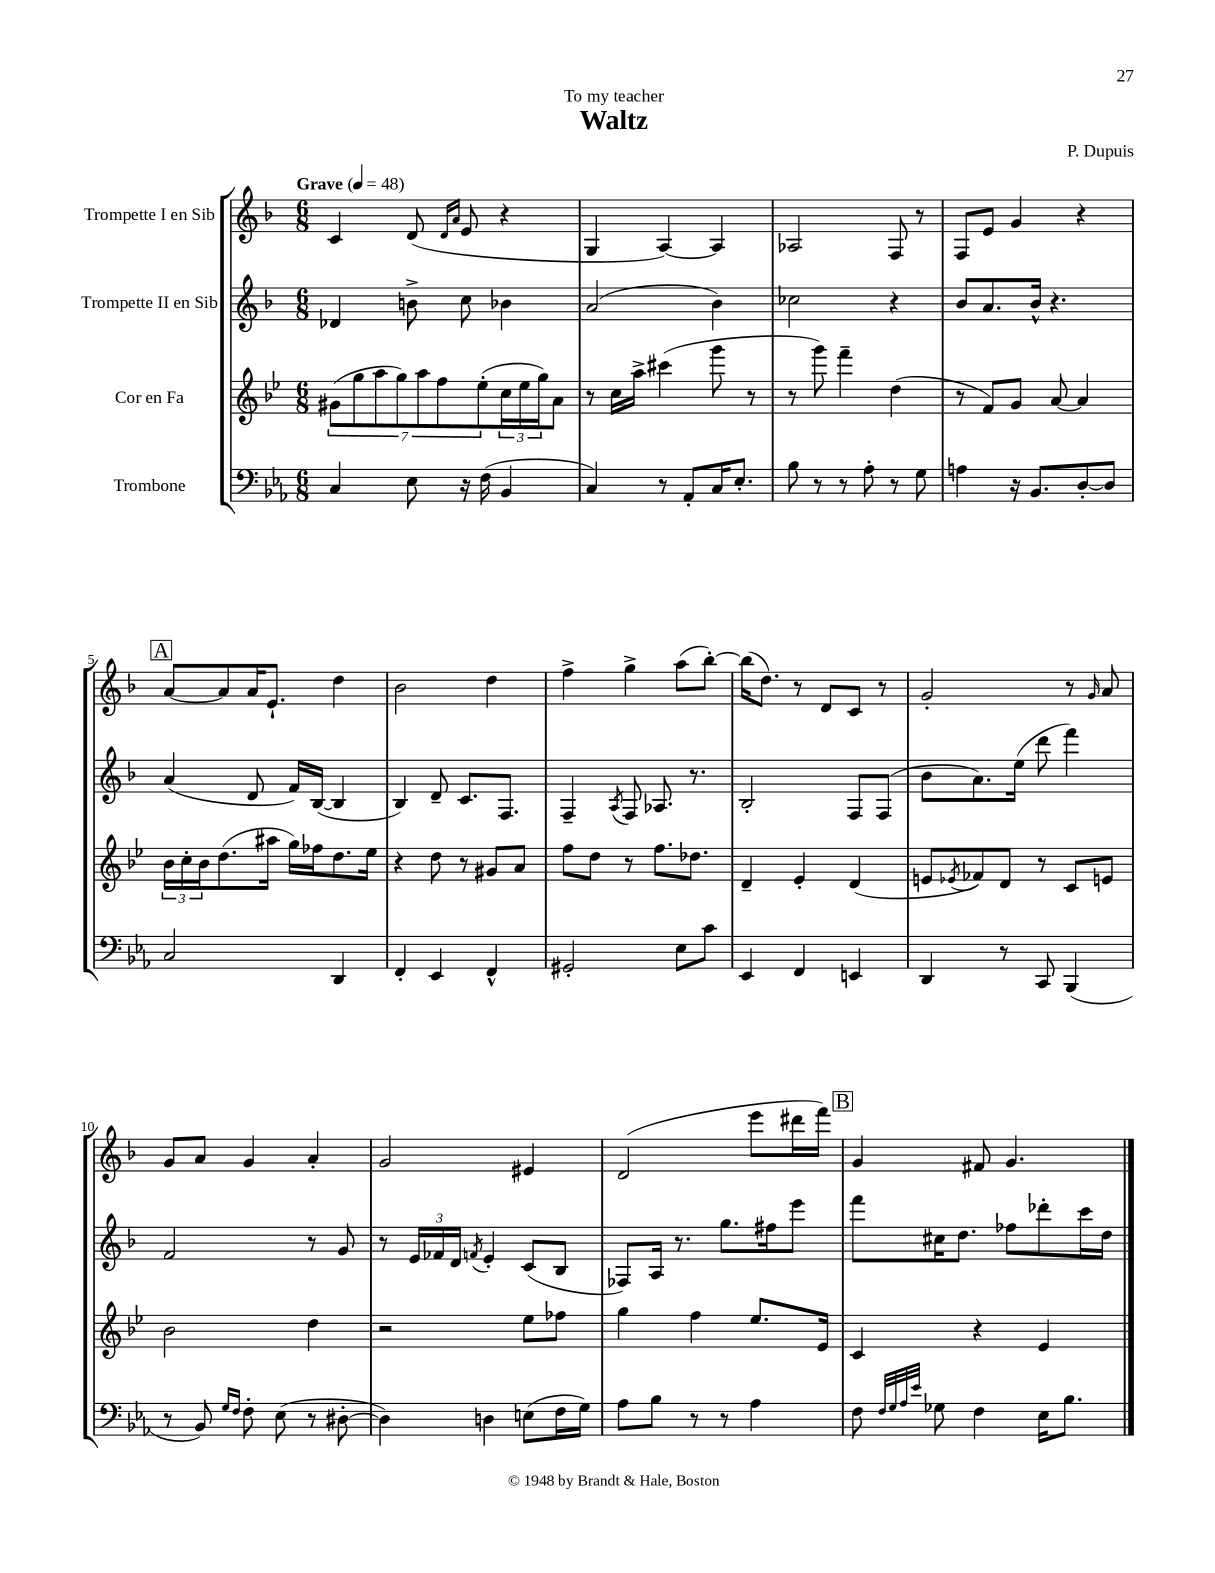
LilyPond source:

\header { title = "Waltz" composer = "P. Dupuis" dedication = "To my teacher" }
<<
\new StaffGroup <<
\new Staff = "s0" \with { instrumentName = "Trompette I en Sib" } {
    \clef treble \key f \major \numericTimeSignature \time 6/8 \tempo "Grave" 4 = 48
    c'4 d'8( \grace { d'16 a'16 } e'8 r4 |
    g4 a4~) a4 |
    aes2 f8 r8 |
    f8 e'8 g'4 r4 |
    \mark \markup { \box "A" } a'8~ a'8 a'16 e'8.-! d''4 |
    bes'2 d''4 |
    f''4-> g''4-> a''8( bes''8~-.) |
    bes''16( d''8.) r8 d'8 c'8 r8 |
    g'2-. r8 \grace { g'16 } a'8 |
    g'8 a'8 g'4 a'4-. |
    g'2 eis'4 |
    d'2( e'''8 dis'''16 f'''16) |
    \mark \markup { \box "B" } g'4 fis'8 g'4. \bar "|." |
}
\new Staff = "s1" \with { instrumentName = "Trompette II en Sib" } {
    \clef treble \key f \major \numericTimeSignature \time 6/8
    des'4 b'8-> c''8 bes'4 |
    a'2( bes'4) |
    ces''2 r4 |
    bes'8 a'8. bes'16-^ r4. |
    \mark \markup { \box "A" } a'4( d'8 f'16) bes16~( bes4 |
    bes4) d'8-- c'8. f8. |
    f4-- \acciaccatura { a8 } f8 aes8. r8. |
    bes2-. f8 f8( |
    bes'8 a'8.) e''16( d'''8 f'''4) |
    f'2 r8 g'8 |
    r8 \tuplet 3/2 { e'16 fes'16 d'16 } \acciaccatura { f'8 } e'4-. c'8( bes8 |
    fes8) a16 r8. g''8. fis''16 e'''8 |
    \mark \markup { \box "B" } f'''8 cis''16 d''8. fes''8 des'''8-. c'''16 d''16 \bar "|." |
}
\new Staff = "s2" \with { instrumentName = "Cor en Fa" } {
    \clef treble \key bes \major \numericTimeSignature \time 6/8
    \tuplet 7/4 { gis'8( g''8 a''8 g''8) a''8 f''8 ees''8-.( } \tuplet 3/2 { c''16 ees''16 g''16) } a'8 |
    r8 c''16 a''16-> cis'''4( g'''8 r8 |
    r8 g'''8) f'''4-- d''4( |
    r8 f'8) g'8 a'8~ a'4 |
    \mark \markup { \box "A" } \tuplet 3/2 { bes'16 c''16-. bes'16 } d''8.( ais''16 g''16) fes''16 d''8. ees''16 |
    r4 d''8 r8 gis'8 a'8 |
    f''8 d''8 r8 f''8. des''8. |
    d'4-- ees'4-. d'4( |
    e'8 \acciaccatura { ees'8 } fes'8) d'8 r8 c'8 e'8 |
    bes'2 d''4 |
    r2 ees''8 fes''8 |
    g''4 f''4 ees''8. ees'16 |
    \mark \markup { \box "B" } c'4 r4 ees'4 \bar "|." |
}
\new Staff = "s3" \with { instrumentName = "Trombone" } {
    \clef bass \key ees \major \numericTimeSignature \time 6/8
    c4 ees8 r16 f16( bes,4 |
    c4) r8 aes,8-. c16 ees8.-. |
    bes8 r8 r8 aes8-. r8 g8 |
    a4 r16 bes,8. d8~-. d8 |
    \mark \markup { \box "A" } c2 d,4 |
    f,4-. ees,4 f,4-^ |
    gis,2-. ees8 c'8 |
    ees,4 f,4 e,4 |
    d,4 r8 c,8 bes,,4( |
    r8 bes,8) \grace { g16 f16 } f8-. ees8( r8 dis8~-. |
    dis4) d4 e8( f16 g16) |
    aes8 bes8 r8 r8 aes4 |
    \mark \markup { \box "B" } f8 \grace { f32 g32 aes32 ees'32 } ges8 f4 ees16 bes8. \bar "|." |
}
>>
>>
